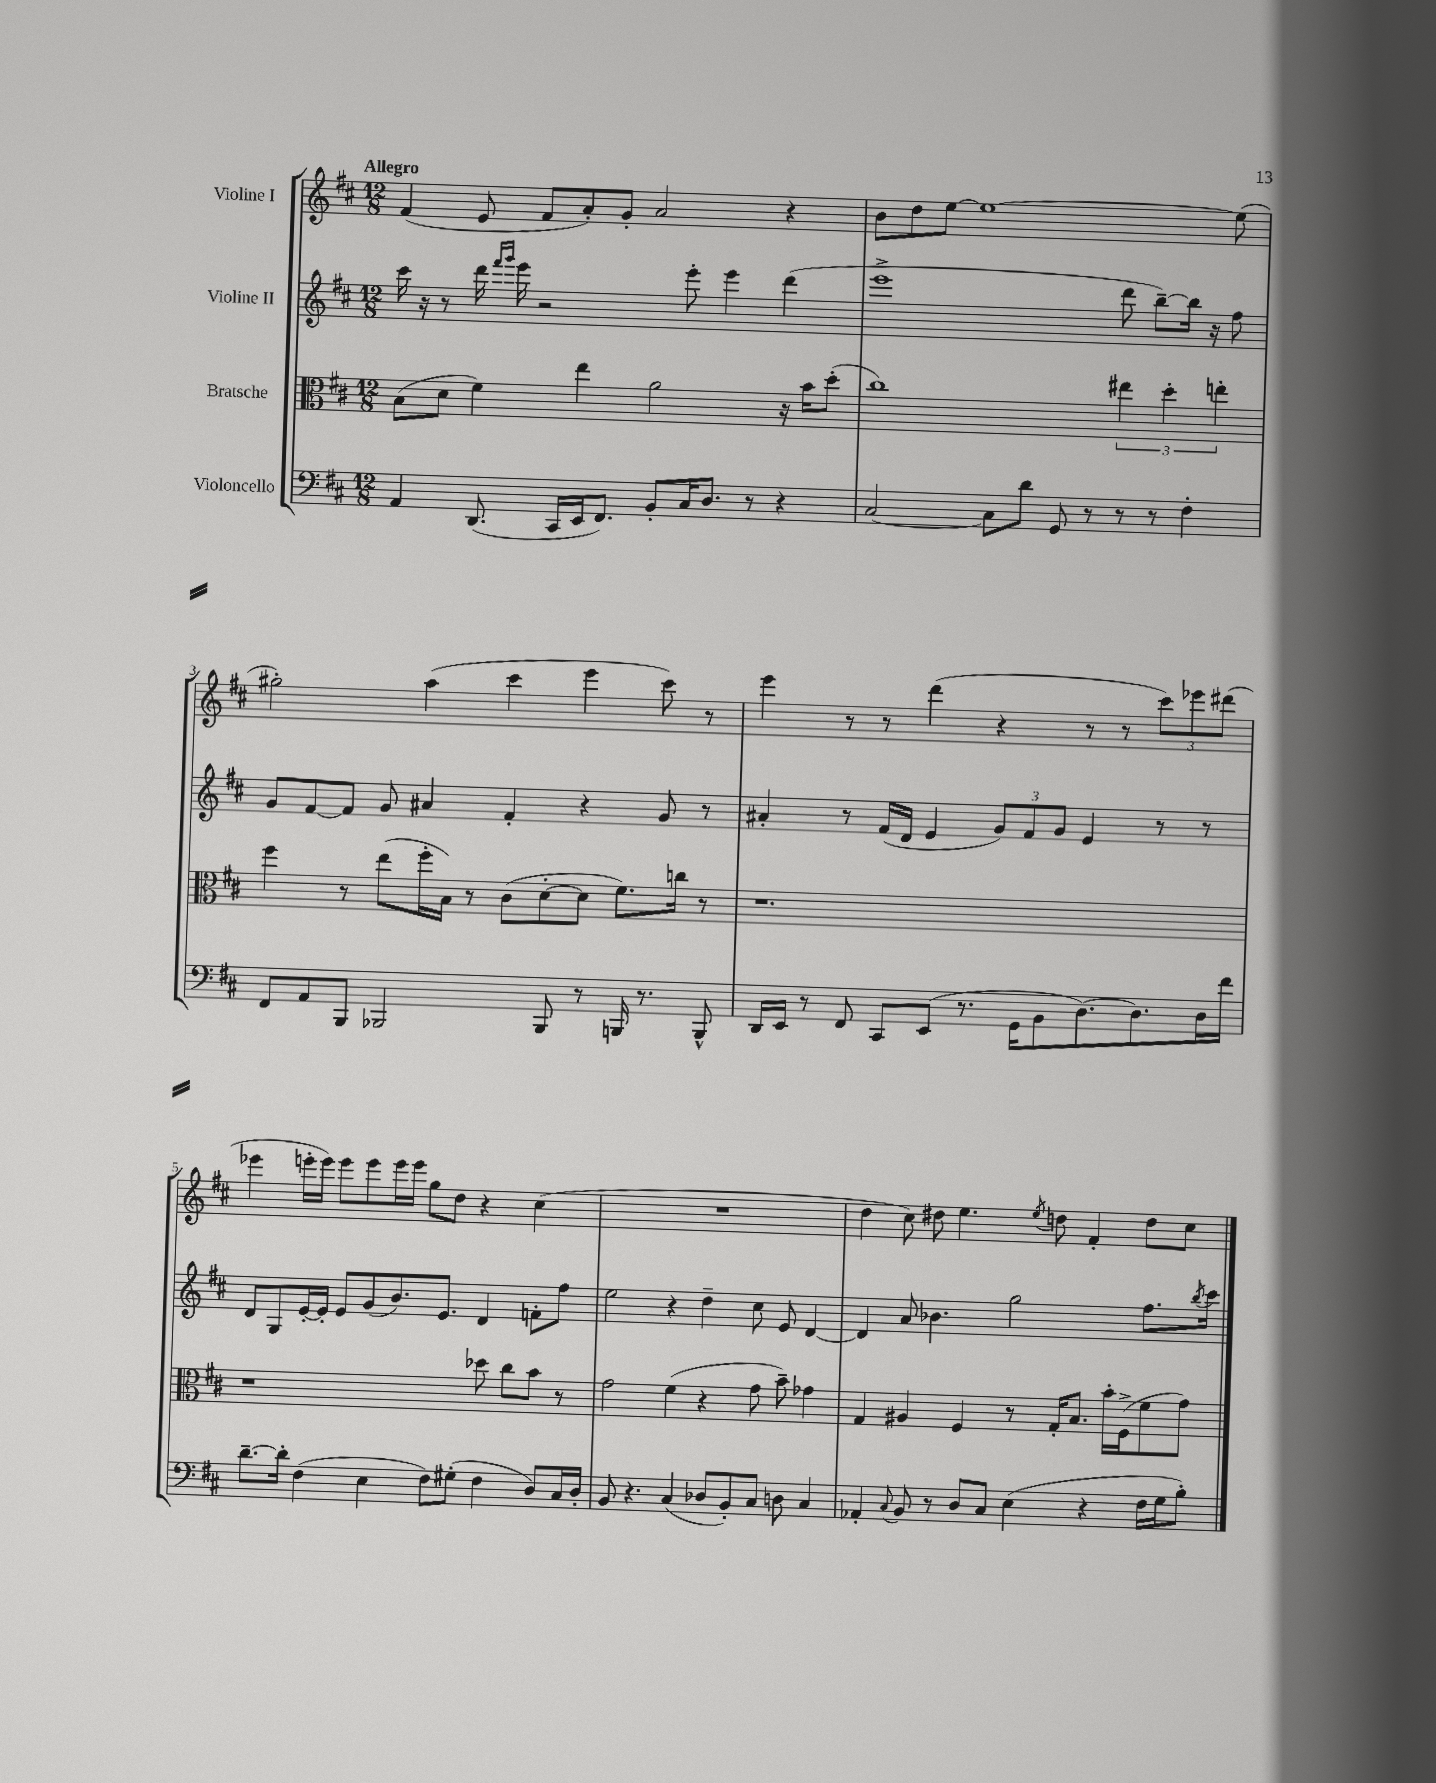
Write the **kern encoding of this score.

**kern	**kern	**kern	**kern
*staff4	*staff3	*staff2	*staff1
*clefF4	*clefC3	*clefG2	*clefG2
*k[f#c#]	*k[f#c#]	*k[f#c#]	*k[f#c#]
*M12/8	*M12/8	*M12/8	*M12/8
4AA	(8B	16ccc#	(4f#
.	.	16r	.
.	8d	8r	.
(8.DD	4f#)	16ddd	8e
.	.	16qqfff#	.
.	.	16qqggg	.
.	.	16eee	.
.	.	2r	8f#
16CC#	.	.	.
16EE	4ee	.	8a')
8.FF#)	.	.	.
.	.	.	8g'
8BB'	2a	.	2a
16C#	.	8eee'	.
8.D	.	.	.
.	.	4eee	.
8r	.	.	.
4r	16r	(4ddd	4r
.	16b	.	.
.	(8dd'	.	.
=	=	=	=
[2C#	1cc#)	1eee^	8b
.	.	.	8dd
.	.	.	[8ee
.	.	.	1ee_
8C#]	.	.	.
8d	.	.	.
8GG	.	.	.
8r	.	.	.
8r	6ee#	8ddd	.
8r	.	[8bb~)	.
.	6dd'	.	.
4F#'	.	16bb]	.
.	.	16r	.
.	6ee'	.	.
.	.	8ff#	(8ee]
=	=	=	=
8FF#	4ff#	8g	2gg#')
8AA	.	[8f#	.
8BBB	8r	8f#]	.
2BBB-	(8ee	8g	.
.	16ff#'	4a#	(4aa
.	16B)	.	.
.	8r	.	.
.	(8c#	4f#'	4ccc#
8BBB-	[8d'	.	.
8r	8d]	4r	4eee
16BBB	8.f#)	.	.
8.r	.	.	.
.	.	8g	8ccc#)
.	16cc	.	.
8BBB^^	8r	8r	8r
=	=	=	=
16DD	1.r	4a#'	4eee
16EE	.	.	.
8r	.	.	.
8FF#	.	8r	8r
8CC#	.	(16f#	8r
.	.	16d	.
(8EE	.	4e	(4ddd
8.r	.	.	.
.	.	12g)	4r
16GG	.	.	.
.	.	12f#	.
8BB	.	.	.
.	.	12g	.
[8.D)	.	4e	8r
.	.	.	8r
8.D]	.	.	.
.	.	8r	12ccc#)
.	.	.	12eee-
16D	.	8r	.
.	.	.	(12ddd#
16f#	.	.	.
=	=	=	=
[8.d~	1r	8d	4eee-
.	.	8G	.
16d']	.	.	.
(4F#	.	[16e'	16eee'
.	.	16e']	16eee)
.	.	8e	8eee
4E	.	(8g	8eee
.	.	8.b)	16eee
.	.	.	16eee
8F#)	.	.	8gg
.	.	8.e	.
(8G#'	.	.	8dd
4F#	8dd-	4d	4r
.	8cc#	.	.
8D)	8b	8f'	(4cc#
16C#	8r	8ff#	.
16D'	.	.	.
=	=	=	=
8BB	2g	2ee	1.r
4.r	.	.	.
(4C#	(4f#	4r	.
8D-	4r	4dd~	.
8BB')	.	.	.
8C#	8g	8cc#	.
8D	8b~)	8e	.
4C#	4g-	[4d	.
=	=	=	=
4AA-'	4G	4d]	4dd
8qqC#	.	.	.
8BB	4A#	8a	8cc#)
8r	.	4.b-	8dd#
8D	4F#	.	4.ee
8C#	.	.	.
(4E	8r	2gg	.
.	.	.	8qee
.	16G'	.	8dd
.	8.B	.	.
4r	.	.	4f#'
.	16b'	.	.
.	(16F#^	.	.
16F#	8f#	8.ff#	8dd
16G	.	.	.
8B')	8g)	.	8cc#
.	.	8qbb	.
.	.	16ccc#	.
==	==	==	==
*-	*-	*-	*-
